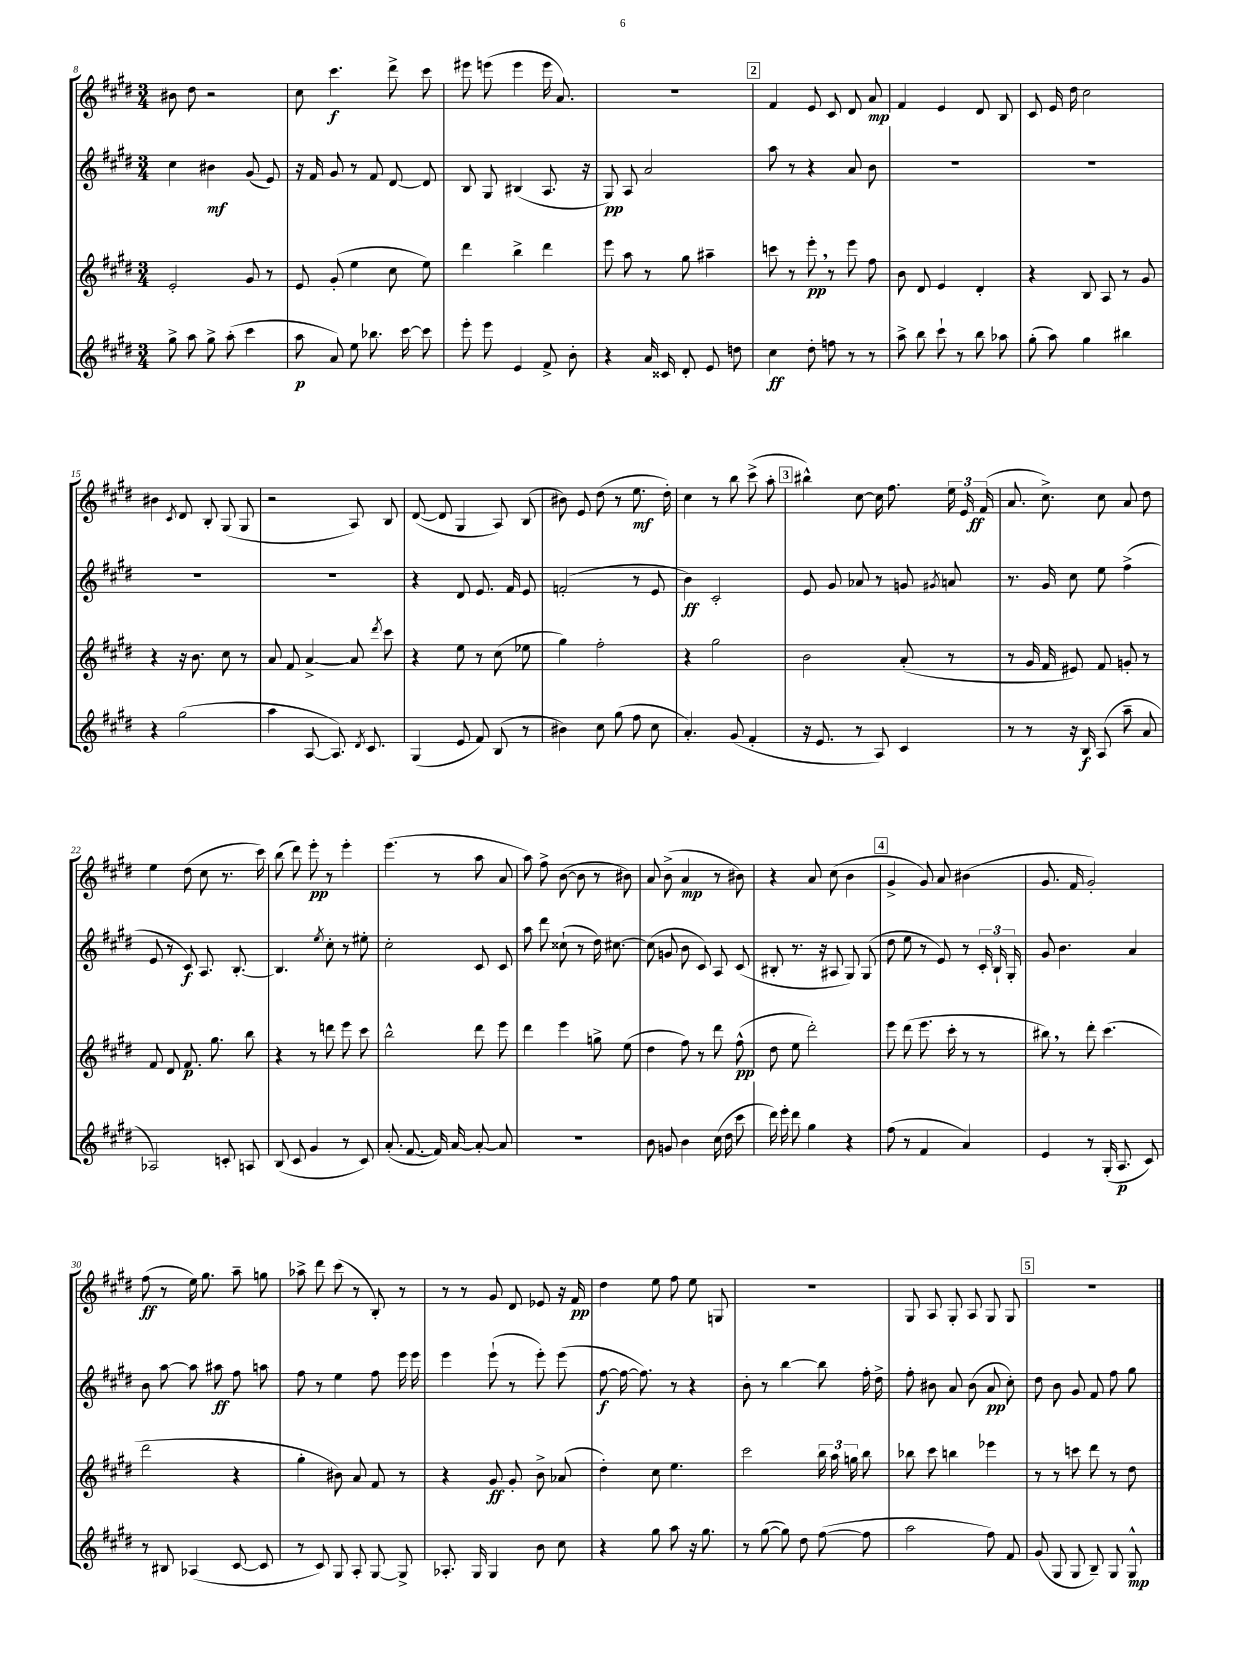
<<
\new StaffGroup <<
\new Staff = "s0" {
    \clef treble \key e \major \numericTimeSignature \time 3/4
    \autoBeamOff bis'8 dis''8 r2 |
    cis''8 cis'''4.\f dis'''8-> cis'''8 |
    eis'''8 e'''8( e'''4 e'''16 a'8.) |
    R2. |
    \mark \markup { \box "2" } fis'4 e'8 cis'8 dis'8 a'8\mp |
    fis'4 e'4 dis'8 b8 |
    cis'8 e'16 dis''16 cis''2 |
    bis'4 \acciaccatura { cis'8 } dis'8 b8-. gis8( gis8 |
    r2 a8) b8 |
    dis'8~( dis'8 gis4 a8) b8( |
    bis'8) e'8 dis''8( r8 e''8.\mf dis''16-.) |
    cis''4 r8 b''8 cis'''8->( a''8-. |
    \mark \markup { \box "3" } bis''4-^) cis''8~ cis''16 fis''8. \tuplet 3/2 { e''16 e'16 fis'16\ff( } |
    a'8. cis''8.->) cis''8 a'8 dis''8 |
    e''4 dis''8( cis''8 r8. cis'''16) |
    b''8( dis'''8) e'''8-.\pp r8 e'''4-. |
    e'''4.( r8 a''8 a'8 |
    a''8) fis''8-> b'8~( b'8 r8 bis'8) |
    a'8 b'8->( a'4\mp r8 bis'8) |
    r4 a'8 cis''8( b'4 |
    \mark \markup { \box "4" } gis'4-> gis'8) a'8 bis'4( |
    gis'8. fis'16 gis'2-.) |
    fis''8\ff( r8 e''16) gis''8. a''8-- g''8 |
    aes''8-> dis'''8 cis'''8( r8 b8-.) r8 |
    r8 r8 gis'8 dis'8 ees'8 r16 fis'16\pp |
    dis''4 e''8 fis''8 e''8 g8 |
    R2. |
    gis8 a8 gis8-. a8 gis8 gis8 |
    \mark \markup { \box "5" } R2. \bar "|." |
}
\new Staff = "s1" {
    \clef treble \key e \major \numericTimeSignature \time 3/4
    \autoBeamOff cis''4 bis'4\mf gis'8( e'8) |
    r16 fis'16 gis'8 r8 fis'8 dis'8~ dis'8 |
    b8 gis8 bis4( a8. r16 |
    gis8\pp) a8 a'2 |
    \mark \markup { \box "2" } a''8 r8 r4 a'8 b'8 |
    R2. |
    R2. |
    R2. |
    R2. |
    r4 dis'8 e'8. fis'16 e'8 |
    f'2-.( r8 e'8 |
    b'4\ff) cis'2-. |
    \mark \markup { \box "3" } e'8 gis'8 aes'8 r8 g'8 \acciaccatura { gis'8 } a'8 |
    r8. gis'16 cis''8 e''8 fis''4->( |
    e'8 r8 cis'8\f) a8. b8.~-. |
    b4. \acciaccatura { e''8 } cis''8-. r8 eis''8-. |
    cis''2-. cis'8 cis'8 |
    a''8 dis'''8 cisis''8-!( r8 dis''16) cis''8.~ |
    cis''8( g'8 b'8 cis'8) a8 cis'8( |
    bis8-. r8. r16 ais8 gis8) gis8( |
    \mark \markup { \box "4" } dis''8 e''8 r8 e'8) r8 \tuplet 3/2 { cis'16-. b16-! gis16-. } |
    gis'8 b'4. a'4 |
    b'8 a''8~ a''8 ais''8\ff fis''8 a''8 |
    fis''8 r8 e''4 fis''8 e'''16 e'''16 |
    e'''4 e'''8-!( r8 e'''8-.) e'''8( |
    fis''8~\f fis''16~ fis''8.) r8 r4 |
    b'8-. r8 b''4~ b''8 fis''16-. dis''16-> |
    fis''8-. bis'8 a'8 bis'8( a'8\pp cis''8-.) |
    \mark \markup { \box "5" } dis''8 b'8 gis'8 fis'8 fis''8 gis''8 \bar "|." |
}
\new Staff = "s2" {
    \clef treble \key e \major \numericTimeSignature \time 3/4
    \autoBeamOff e'2-. gis'8 r8 |
    e'8 gis'8-.( e''4 cis''8 e''8) |
    dis'''4 b''4-> dis'''4 |
    e'''8 a''8 r8 gis''8 ais''4-- |
    \mark \markup { \box "2" } c'''8 r8 e'''8-.\pp \breathe r8 e'''8 fis''8 |
    b'8 dis'8 e'4 dis'4-. |
    r4 b8 a8 r8 gis'8 |
    r4 r16 b'8. cis''8 r8 |
    a'8 fis'8 a'4~-> a'8 \acciaccatura { dis'''8 } cis'''8 |
    r4 e''8 r8 cis''8( ees''8 |
    gis''4) fis''2-. |
    r4 gis''2 |
    \mark \markup { \box "3" } b'2 a'8-.( r8 |
    r8 gis'16 fis'16 eis'8) fis'8 g'8-. r8 |
    fis'8 dis'8 fis'8.\p gis''8. b''8 |
    r4 r8 d'''8 e'''8 cis'''8 |
    b''2-^ dis'''8 e'''8 |
    dis'''4 e'''4 g''8-> e''8( |
    dis''4 fis''8) r8 dis'''8 fis''8-^\pp( |
    dis''8 e''8 dis'''2-.) |
    \mark \markup { \box "4" } e'''8 dis'''8( e'''8. cis'''16-. r8 r8 |
    bis''8) \breathe r8 dis'''8-. cis'''4.( |
    dis'''2 r4 |
    gis''4-. bis'8) a'8 fis'8 r8 |
    r4 gis'8\ff gis'8-. b'8-> aes'8( |
    dis''4-.) cis''8 e''4. |
    cis'''2 \tuplet 3/2 { b''16 a''16 g''16 } b''8 |
    bes''8 cis'''8 b''4 ees'''4 |
    \mark \markup { \box "5" } r8 r8 c'''8 dis'''8 r8 dis''8 \bar "|." |
}
\new Staff = "s3" {
    \clef treble \key e \major \numericTimeSignature \time 3/4
    \autoBeamOff gis''8-> a''8 gis''8-> a''8-.( cis'''4 |
    a''8\p a'8) e''8 bes''8. cis'''16~ cis'''8 |
    e'''8-. e'''8 e'4 fis'8-> b'8-. |
    r4 a'16 cisis'16 dis'8-. e'8 d''8 |
    \mark \markup { \box "2" } cis''4\ff dis''8-. f''8 r8 r8 |
    a''8-> b''8 cis'''8-! r8 b''8 aes''8 |
    gis''8-.( a''8) gis''4 bis''4 |
    r4 gis''2( |
    a''4 a8~ a8.) \acciaccatura { dis'8 } cis'8. |
    gis4( e'8 fis'8) b8( r8 |
    bis'4) cis''8 gis''8( fis''8 cis''8 |
    a'4.-.) gis'8( fis'4-. |
    \mark \markup { \box "3" } r16 e'8. r8 a8) cis'4 |
    r8 r8 r16 b16\f a8( a''8-- a'8 |
    aes2) c'8-. a8 |
    b8( cis'8 gis'4 r8 cis'8) |
    a'8.-.( fis'8.~ fis'16) a'16~ a'8~-. a'8 |
    R2. |
    b'8 g'8 b'4 cis''16( dis''16 cis'''8 |
    dis'''16) e'''16-. dis'''8 gis''4 r4 |
    \mark \markup { \box "4" } fis''8( r8 fis'4 a'4) |
    e'4 r8 gis16-.( a8.\p cis'8) |
    r8 bis8 aes4( cis'8~ cis'8 |
    r8 cis'8) gis8 a8-. gis8~ gis8-> |
    aes8.-. gis16 gis4 b'8 cis''8 |
    r4 gis''8 a''8 r16 gis''8. |
    r8 gis''8~( gis''8) dis''8 fis''8~( fis''8 |
    a''2 fis''8) fis'8 |
    \mark \markup { \box "5" } gis'8( gis8 gis8 b8--) gis8 gis8-^\mp \bar "|." |
}
>>
>>
\layout { \context { \Score currentBarNumber = #8 } }
